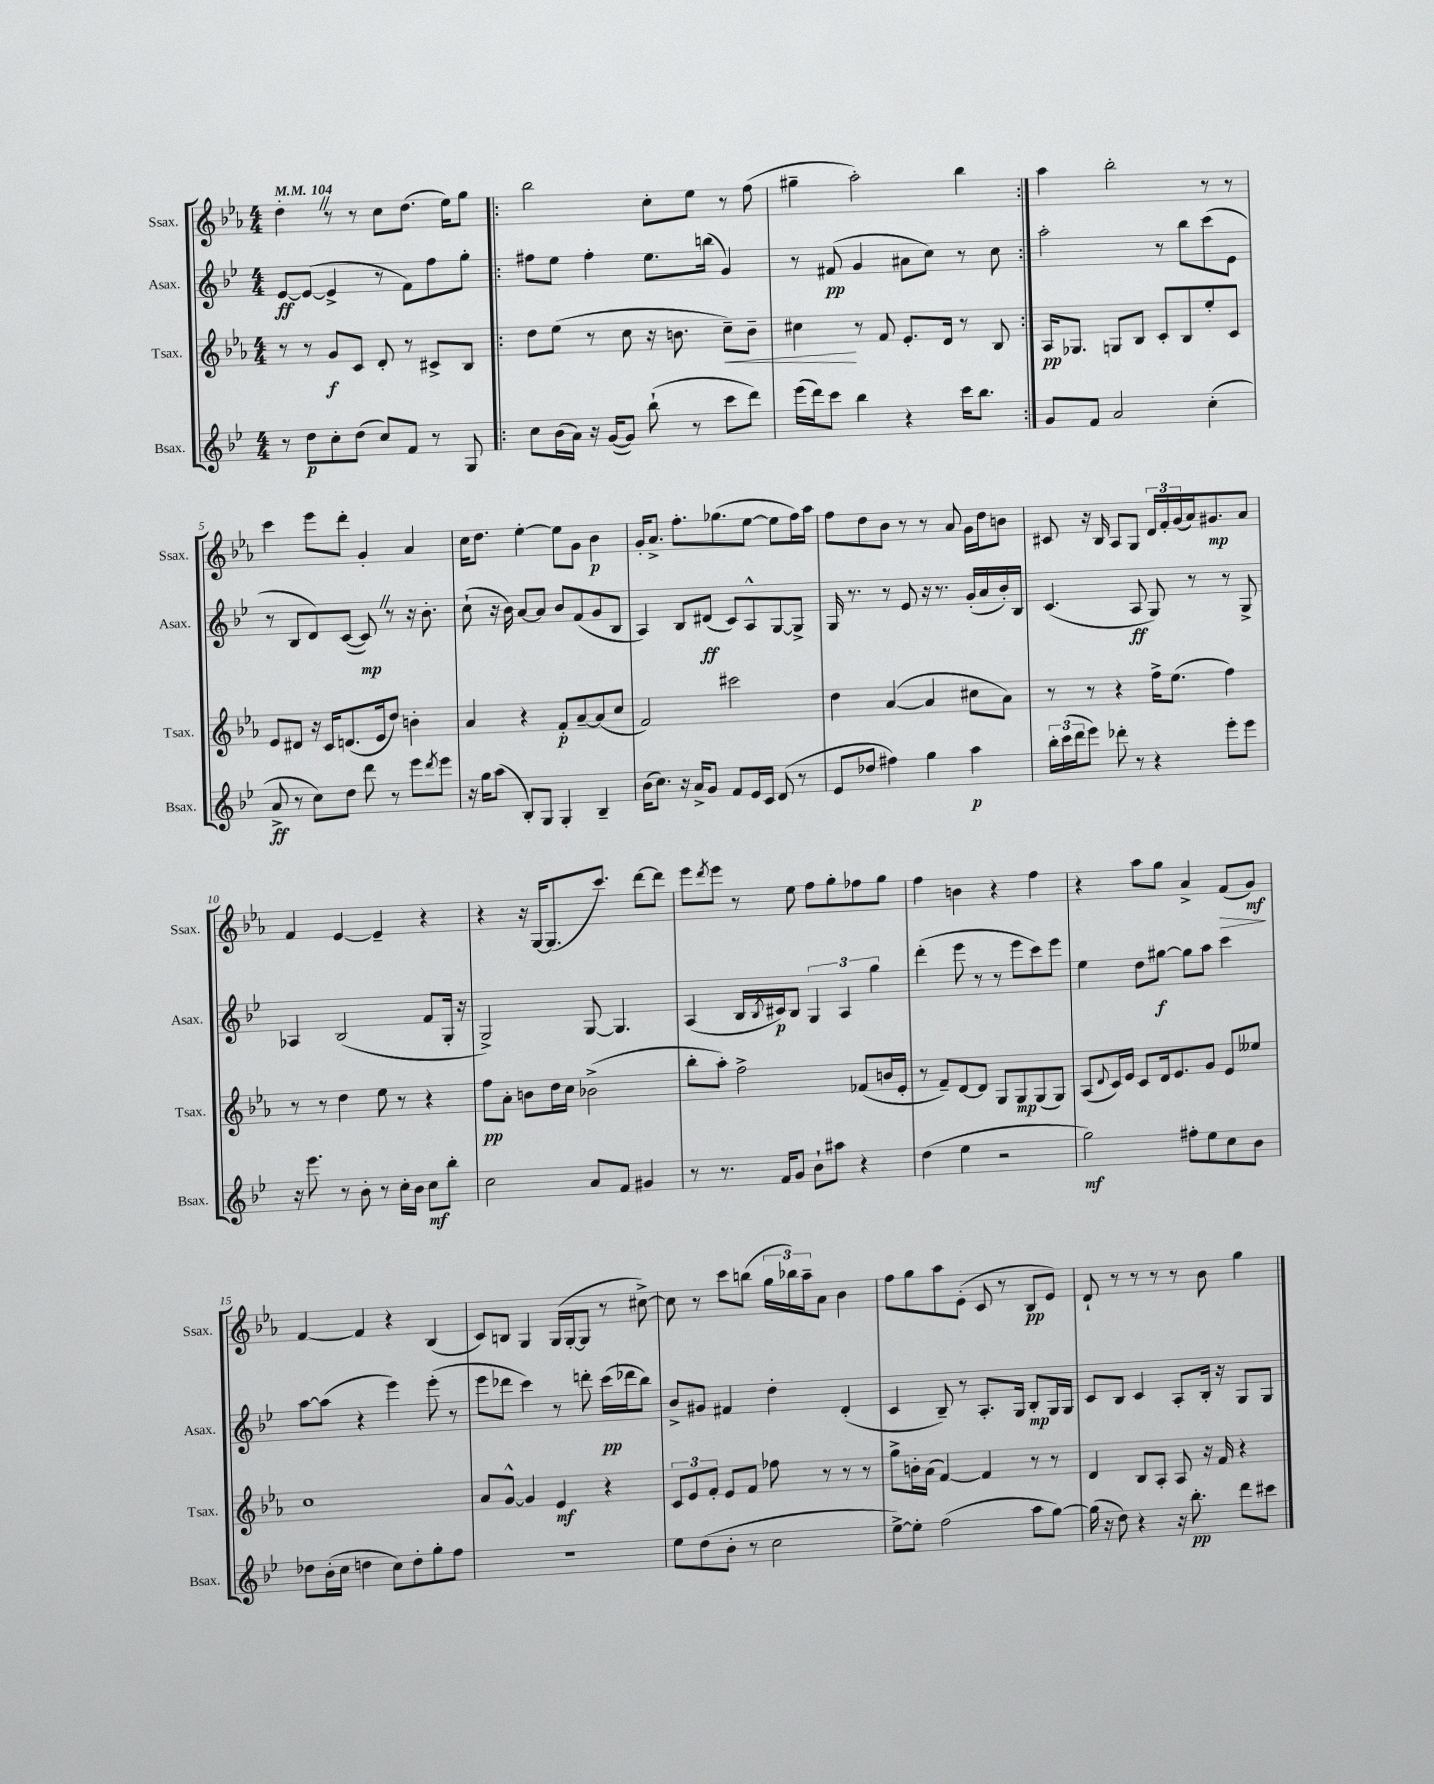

**kern	**dynam	**kern	**dynam	**kern	**dynam	**kern	**dynam
*part4	*part4	*part3	*part3	*part2	*part2	*part1	*part1
*staff4	*staff4	*staff3	*staff3	*staff2	*staff2	*staff1	*staff1
*I"Bsax.	*	*I"Tsax.	*	*I"Asax.	*	*I"Ssax.	*
*I'Bsax.	*	*I'Tsax.	*	*I'Asax.	*	*I'Ssax.	*
*clefG2	*	*clefG2	*	*clefG2	*	*clefG2	*
*k[b-e-]	*	*k[b-e-a-]	*	*k[b-e-]	*	*k[b-e-a-]	*
*M4/4	*	*M4/4	*	*M4/4	*	*M4/4	*
*MM104	*	*MM104	*	*MM104	*	*MM104	*
=1	=1	=1	=1	=1	=1	=1	=1
8r	.	8r	.	[8e-/L	ff	4dd'Z\	.
8dd\L	p	8r	.	(8e-/J_	.	.	.
8cc'\	.	8g/L	f	4e-^/]	.	8r	.
(8dd\J	.	8c/J	.	.	.	8r	.
8cc/L)	.	8d'/	.	8r	.	8cc\L	.
8f/J	.	8r	.	8f\L)	.	(8.dd\J	.
8r	.	8c#X^/L	.	8ff\	.	.	.
.	.	.	.	.	.	16ee-\KL)	.
8G/	.	8B-/J	.	8gg'\J	.	8gg\J	.
=2!|:	=2!|:	=2!|:	=2!|:	=2!|:	=2!|:	=2!|:	=2!|:
8cc\L	.	8dd\L	.	8ff#X\L	.	2bb-\	.
(16b-\L	.	(8ee-\J	.	8ee-\J	.	.	.
16a\JJ)	.	.	.	.	.	.	.
16r	.	8r	.	4ff#'\	.	.	.
([16g/KL	.	.	.	.	.	.	.
8g/J])	.	8cc\	.	.	.	.	.
(8bb-`\	.	16r	.	8.ee-\L	.	8cc'\L	.
.	.	8.bn\	.	.	.	.	.
8r	.	.	.	.	.	8ee-\J	.
.	.	.	.	(16bbn\Jk	.	.	.
!	!	!	!LO:HP:b	!	!	!	!
8ccc\L	.	8cc~\L)	<	4g/)	.	8r	.
8ddd\J)	.	8b~\J	.	.	.	(8ff\	.
=3	=3	=3	=3	=3	=3	=3	=3
(16eee-\LL	.	4cc#X\	.	8r	.	4gg#X~\	.
16ddd\J)	.	.	.	.	.	.	.
8ccc\J	.	.	.	(8f#X/	pp	.	.
4bb-\	.	8r	[	4g/	.	2aa-'\)	.
.	.	8f/	.	.	.	.	.
4r	.	8.e-'/L	.	8a#X\L	.	.	.
.	.	.	.	8cc\J)	.	.	.
.	.	16d/Jk	.	.	.	.	.
16ccc\KL	.	8r	.	8r	.	4bb-\	.
8.bb-\J	.	.	.	.	.	.	.
.	.	8B-/	.	8cc\	.	.	.
=4:|!	=4:|!	=4:|!	=4:|!	=4:|!	=4:|!	=4:|!	=4:|!
8g/L	.	16A-/KL	pp	2aa'\	.	4aa-\	.
.	.	8.G-X/J	.	.	.	.	.
8f/J	.	.	.	.	.	.	.
2a/	.	8Gn/L	.	.	.	2bb-'\	.
.	.	8B-/J	.	.	.	.	.
.	.	8c'/L	.	8r	.	.	.
.	.	8B-/	.	8bb-\L	.	.	.
(4cc'\	.	8ee-'/	.	(8ccc\	.	8r	.
.	.	8c/J	.	8e-\J	.	8r	.
!!LO:LB:g=z
=5	=5	=5	=5	=5	=5	=5	=5
8a^/	ff	8e-/L	.	8r	.	4ccc\	.
8r	.	8d#X/J	.	8B-/L	.	.	.
8cc\L)	.	16r	.	8d/)	.	8eee-\L	.
.	.	16c/KL	.	.	.	.	.
8dd\J	.	(8.dn/	.	([8c/J	.	8ddd'\J	.
8ddd\	.	.	.	8cZ/])	mp	4g'/	.
.	.	16e-/k	.	.	.	.	.
8r	.	8dd/J)	.	8r	.	.	.
8eee-\L	.	4bn'\	.	16r	.	4a-/	.
.	.	.	.	8.b-'\	.	.	.
8qddd/	.	.	.	.	.	.	.
8eee-\J	.	.	.	.	.	.	.
=6	=6	=6	=6	=6	=6	=6	=6
16r	.	4a-/	.	(8cc`\	.	16cc\KL	.
16gg\KL	.	.	.	.	.	8.dd\J	.
(8aa\J	.	.	.	16r	.	.	.
.	.	.	.	16b-\)	.	.	.
8B-'/L)	.	4r	.	[8a/L	.	[4ee-'\	.
8G/J	.	.	.	8a/J]	.	.	.
4G'/	.	8f'/L	p	8b-/L	.	8ee-\L]	.
.	.	[8a-~/	.	(8f/	.	8g\J	.
4B-~/	.	(8a-/]	.	8g/	.	4b-\	p
.	.	8cc/J	.	8B-/J	.	.	.
=7	=7	=7	=7	=7	=7	=7	=7
(16b-\KL	.	2f/)	.	4A/)	.	16g'/KL	.
8.cc\J)	.	.	.	.	.	8.a-^/J	.
16r	.	.	.	8B-/L	.	8.ff'\L	.
16a^/KL	.	.	.	.	.	.	.
8g/J	.	.	.	(8d#X/J	ff	.	.
.	.	.	.	.	.	(8.gg-X\	.
8f/L	.	2ccc#X\	.	8c/L)	.	.	.
16e-/L	.	.	.	8A^^/	.	[8ee-\J	.
16c/JJ	.	.	.	.	.	.	.
(8d/	.	.	.	[8G/	.	8ee-\L]	.
8r	.	.	.	8G^/J]	.	16ff\L)	.
.	.	.	.	.	.	16aa-\JJ	.
=8	=8	=8	=8	=8	=8	=8	=8
8e-/L	.	4dd\	.	16G/	.	8ff\L	.
.	.	.	.	8.r	.	.	.
8dd-X/J	.	.	.	.	.	8dd\	.
4ff#X\)	.	([4a-/	.	8r	.	8b-\J	.
.	.	.	.	8e-/	.	8r	.
4gg\	.	4a-/]	.	16r	.	8r	.
.	.	.	.	8.r	.	.	.
.	.	.	.	.	.	8a-/	.
4aa\	p	8cc#X\L	.	(16g'/LL	.	16g\LL	.
.	.	.	.	16a/	.	16dd\J	.
.	.	8a-\J)	.	16b-'/)	.	8bn\J	.
.	.	.	.	16B-/JJ	.	.	.
=9	=9	=9	=9	=9	=9	=9	=9
24bb-'\LL	.	8r	.	(4.c/	.	8c#X/	.
(24ccc\	.	.	.	.	.	.	.
24ddd\J	.	.	.	.	.	.	.
8eee-\J)	.	8r	.	.	.	16r	.
.	.	.	.	.	.	16B-/	.
8ddd-X'\	.	4r	.	.	.	8A-/L	.
8r	.	.	.	8A/	ff	8G/J	.
4r	.	16ff^\KL	.	8G/)	.	24d/LL	.
.	.	.	.	.	.	24f'/	.
.	.	(8.ee-\J	.	.	.	.	.
.	.	.	.	.	.	(24g/	.
.	.	.	.	8r	.	16a-/J)	.
.	.	.	.	.	.	8.g#X/	mp
8eee-'\L	.	4ff\)	.	8r	.	.	.
8eee-\J	.	.	.	8G^/	.	8a-/J	.
!!LO:LB:g=z
=10	=10	=10	=10	=10	=10	=10	=10
16r	.	8r	.	4A-X/	.	4f/	.
8.eee-\	.	.	.	.	.	.	.
.	.	8r	.	.	.	.	.
8r	.	4dd\	.	(2B-/	.	[4e-/	.
8b-'\	.	.	.	.	.	.	.
8r	.	8ee-\	.	.	.	4e-~/]	.
16cc'\LL	.	8r	.	.	.	.	.
16b-\JJ	.	.	.	.	.	.	.
8cc\L	mf	4r	.	8f/L	.	4r	.
8bb-'\J	.	.	.	16G'/Jk	.	.	.
.	.	.	.	16r	.	.	.
=11	=11	=11	=11	=11	=11	=11	=11
2cc\	.	8ff\L	pp	2G^/)	.	4r	.
.	.	8a-'\J	.	.	.	.	.
.	.	8bn\L	.	.	.	16r	.
.	.	.	.	.	.	[16G/KL	.
.	.	16dd\L	.	.	.	(8.G/]	.
.	.	16cc\JJ	.	.	.	.	.
8a/L	.	(2b-X^\	.	[8G/	.	.	.
.	.	.	.	.	.	8.ccc/J)	.
8f/J	.	.	.	4.G/]	.	.	.
4g#X/	.	.	.	.	.	[8ddd\L	.
.	.	.	.	.	.	8ddd\J]	.
=12	=12	=12	=12	=12	=12	=12	=12
8r	.	8bb-'\L	.	(4A/	.	8eee-\L	.
.	.	.	.	.	.	8qddd/	.
8.r	.	8aa-'\J)	.	.	.	8eee-\J	.
.	.	2ff^\	.	16B-/LL	.	8r	.
.	.	.	.	8qB-/	.	.	.
16f/KL	.	.	.	16c#X/J)	p	.	.
8g/J	.	.	.	8B-/J	.	8ee-\	.
8b-`\L	.	.	.	6G/	.	8ff\L	.
8aa#X\J	.	.	.	.	.	8gg'\	.
.	.	.	.	6A/	.	.	.
4r	.	(8f-X/L	.	.	.	8ff-X\	.
.	.	.	.	6gg\	.	.	.
.	.	16bn/L	.	.	.	8gg\J	.
.	.	16e-'/JJ	.	.	.	.	.
=13	=13	=13	=13	=13	=13	=13	=13
(4dd\	.	8r	.	(4ddd'\	.	4ff\	.
.	.	8f~/L)	.	.	.	.	.
4ee-\	.	[8d/	.	8eee-\	.	4bn\	.
.	.	8d/J]	.	8r	.	.	.
2r	.	8G/L	.	8r	.	4r	.
.	.	8G/	mp	8eee-\L	.	.	.
.	.	(8G/	.	8ccc\)	.	4ff\	.
.	.	8G/J)	.	8eee-\J	.	.	.
=14	=14	=14	=14	=14	=14	=14	=14
2gg\)	mf	(8A-/L	.	4ee-\	.	4r	.
.	.	8qqd/	.	.	.	.	.
.	.	16c/L)	.	.	.	.	.
.	.	16e-/JJ	.	.	.	.	.
.	.	8c/L	.	8dd\L	.	8aa-\L	.
.	.	16d/k	.	[8gg#X\J	f	8gg\J	.
.	.	8.e-/	.	.	.	.	.
8ff#X'\L	.	.	.	8gg#\L]	.	4a-^/	.
8ee-\	.	8g/J	.	8aa\J	.	.	.
!	!	!	!	!	!	!	!LO:HP:b
8cc\	.	8e-/L	.	4ccc\	.	(8f/L	>
8b-\J	.	8ee--X/J	.	.	.	8g/J)	mf
.	.	.	.	.	.	.	]
!!LO:LB:g=z
=15	=15	=15	=15	=15	=15	=15	=15
8dd-X\L	.	1cc	.	[8aa\L	.	[4f/	.
(16b-'\L	.	.	.	(8aa\J]	.	.	.
16cc\JJ	.	.	.	.	.	.	.
4ddn\	.	.	.	4r	.	4f/]	.
8cc\L)	.	.	.	4eee-\)	.	4r	.
8dd'\	.	.	.	.	.	.	.
8gg'\	.	.	.	(8eee-'\	.	(4B-/	.
8ff\J	.	.	.	8r	.	.	.
=16	=16	=16	=16	=16	=16	=16	=16
1r	.	8a-/L	.	8eee-\L	.	8c/L)	.
.	.	[8g^^/J	.	8ddd-X\J	.	8Bn/J	.
.	.	4g/]	.	4ccc\)	.	4G/	.
.	.	4e-/	mf	8r	.	(16G/LL	.
.	.	.	.	.	.	[16G'/J	.
.	.	.	.	8dddn'\	.	8G/J]	.
.	.	4r	.	(16ccc\LL	pp	8r	.
.	.	.	.	16ddd-X\J	.	.	.
.	.	.	.	8bb-\J)	.	[8cc#X^\)	.
=17	=17	=17	=17	=17	=17	=17	=17
8ee-\L	.	12c/L	.	8b-^/L	.	8cc#\]	.
.	.	12e-/	.	.	.	.	.
(8dd\	.	.	.	8g#X/J	.	8r	.
.	.	12f'/J	.	.	.	.	.
8b-'\J	.	8e-/L	.	4f#X/	.	8ccc\L	.
8r	.	8f/J	.	.	.	(8bbn\J	.
2cc\	.	8ff-X\	.	4dd'\	.	24gg\LL	.
.	.	.	.	.	.	24bb-X\)	.
.	.	.	.	.	.	24aa-~\J	.
.	.	8r	.	.	.	8a-\J	.
.	.	8r	.	(4d'/	.	4b-\	.
.	.	8r	.	.	.	.	.
=18	=18	=18	=18	=18	=18	=18	=18
[8ee-^\L)	.	8gg^\L	.	4c/	.	8ff\L	.
8ee-'\J]	.	16bn'\L	.	.	.	8gg\	.
.	.	(16a-\JJ	.	.	.	.	.
(2ff\	.	[4f/)	.	8B-~/)	.	8aa-\	.
.	.	.	.	8r	.	(8e-'\J	.
.	.	4f/]	.	8.A'/L	.	8c/	.
.	.	.	.	.	.	8r	.
.	.	.	.	16G/Jk	.	.	.
8aa\L	.	8r	.	8B-'/L	mp	8B-/L	pp
[8gg\J)	.	8r	.	16G/L	.	8e-/J)	.
.	.	.	.	16G/JJ	.	.	.
=19	=19	=19	=19	=19	=19	=19	=19
(16gg\]	.	4d/	.	8c/L	.	8d`/	.
16r	.	.	.	.	.	.	.
8dd\)	.	.	.	8B-/J	.	8r	.
4r	.	8B-/L	.	4c/	.	8r	.
.	.	8A-'/J	.	.	.	8r	.
16r	.	8A-/	.	8A'/L	.	8r	.
8.bb-'\	pp	.	.	.	.	.	.
.	.	16r	.	16B-'/Jk	.	8b-\	.
.	.	16f/	.	16r	.	.	.
8ddd\L	.	4r	.	8G/L	.	4gg\	.
8ccc#X\J	.	.	.	8G/J	.	.	.
==	==	==	==	==	==	==	==
*-	*-	*-	*-	*-	*-	*-	*-
